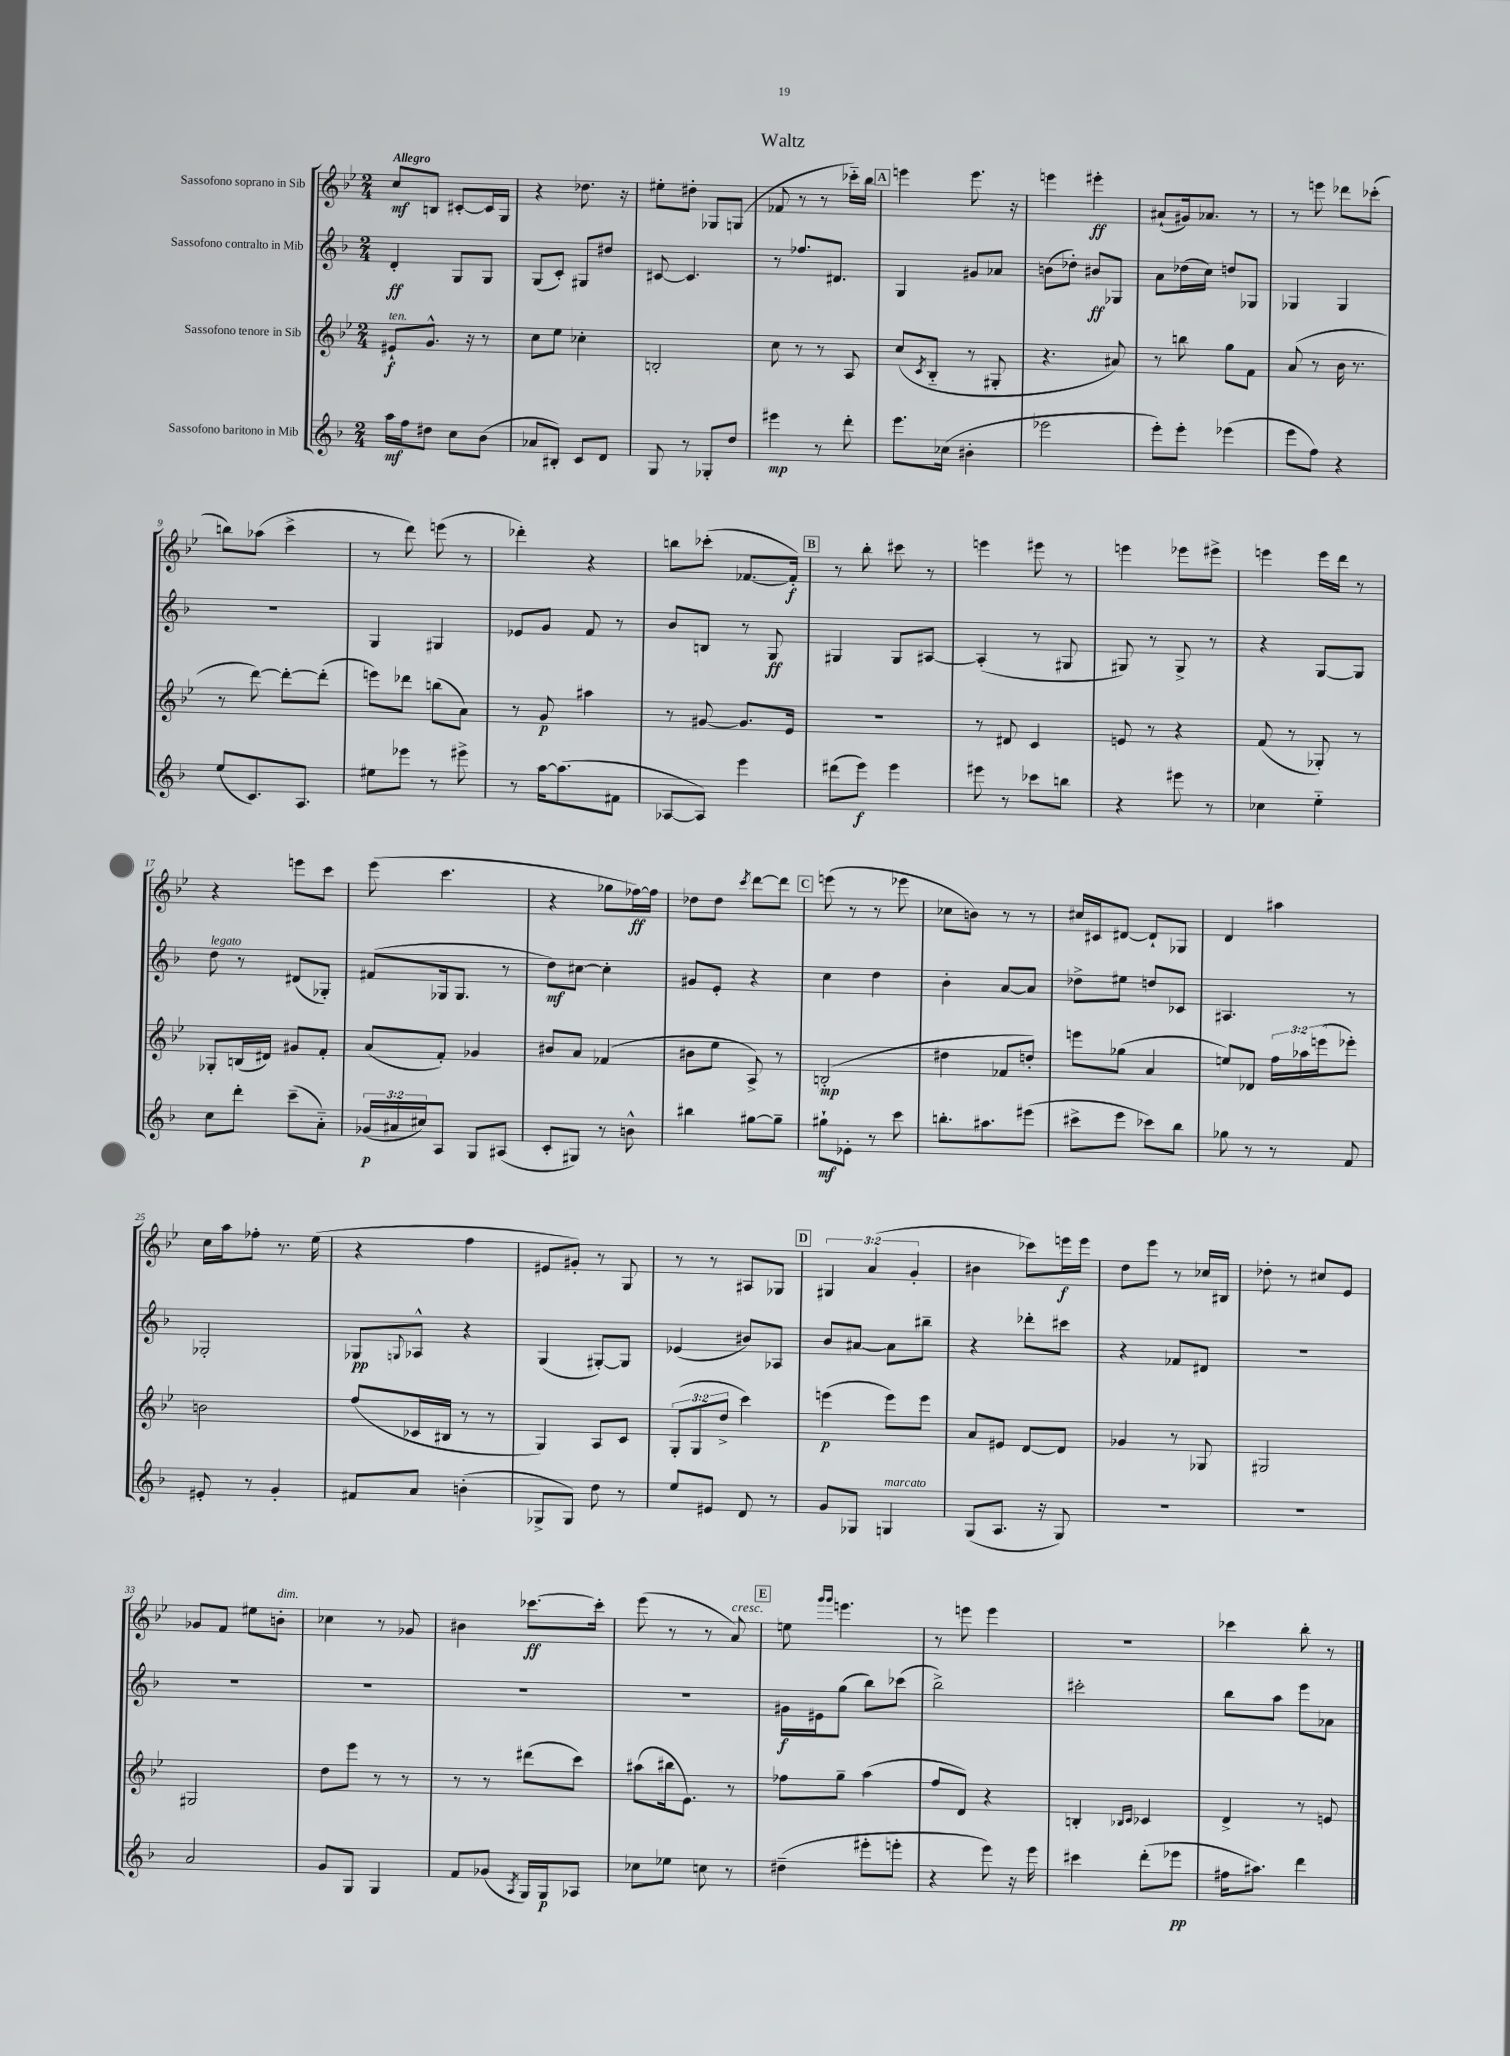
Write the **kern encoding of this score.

**kern	**kern	**kern	**kern
*staff4	*staff3	*staff2	*staff1
*clefG2	*clefG2	*clefG2	*clefG2
*k[b-]	*k[b-e-]	*k[b-]	*k[b-e-]
*M2/4	*M2/4	*M2/4	*M2/4
16aa	8e#`	4d'	8cc
16ff	.	.	.
8dd#	8.g^^	.	8B
8cc	.	8G	[8c#'
.	16r	.	.
(8b-	8r	8G	16c#]
.	.	.	16G
=	=	=	=
8a-	8cc	(8G	4r
8B#')	8ee-	8c')	.
8c	4cc-'	8G#	8.dd-
8d	.	8dd#	.
.	.	.	16r
=	=	=	=
8G	2B'	[8c#	8ee#'
8r	.	4.c#]	8dd#'
8G-'	.	.	8G-
8dd	.	.	(8G
=	=	=	=
4eee#	8cc	8r	8f-
.	8r	8.ff-	8r
8r	8r	.	8r
.	.	8.d#	.
8ddd'	8A	.	16ccc-'~)
.	.	.	16bb-
=	=	=	=
8.eee	(8cc	4G	4eee
.	8qc	.	.
.	8B-'~	.	.
(16cc-	.	.	.
4b#'	8r	8g#	8.eee
.	8G#'	8a-	.
.	.	.	16r
=	=	=	=
2eee-	4.r	(8b	4eee
.	.	8dd-')	.
.	.	8b#	4eee#'
.	8a#)	8G-	.
=	=	=	=
8eee')	8r	8a	(8a#`
8eee'	8bb	(16dd-	16g#)
.	.	16cc)	8.a-
(4eee-	8gg	8dd	.
.	8f	8G-	8r
=	=	=	=
8eee	(8a	4G-	8r
8ff)	8r	.	8eee
4r	16b-	4G-	8ddd-
.	8.r	.	.
.	.	.	(8ccc-'
=	=	=	=
(8ee	8r	2r	8bb)
8.c)	[8ddd)	.	(8aa-
.	8ddd'_	.	4ccc^
8.A	.	.	.
.	(8ddd']	.	.
=	=	=	=
8ee#	8eee)	4G	8r
8eee-	8ddd-	.	8ddd)
8r	(8bb	4G#	(8eee
8eee#^	8a)	.	8r
=	=	=	=
8r	8r	8e-	4ddd-')
[16aa	8g	8g	.
(8.aa]	.	.	.
.	4aa#	8f	4r
8f#	.	8r	.
=	=	=	=
[8A-	8r	8b-	8bb
8A-])	[8g#	8B	(8ccc-'
4eee	8.g#]	8r	[8.f-
.	.	8G	.
.	16e-	.	16f-'])
=	=	=	=
(8ddd#	2r	4G#	8r
8eee)	.	.	8bb-'
4eee	.	8G#	8ccc#
.	.	[8A#	8r
=	=	=	=
8eee#	8r	(4A#']	4eee
8r	8d#	.	.
8ccc-	4c	8r	8eee#
8bb	.	8G#	8r
=	=	=	=
4r	8e	8G#)	4eee
.	8r	8r	.
8eee#	4r	8G#^	8eee-
8r	.	8r	8eee#^
=	=	=	=
4cc-	(8f	4r	4eee
.	8r	.	.
4ee'~	8G-')	[8G	16eee
.	.	.	16ddd
.	8r	8G]	8r
=	=	=	=
8cc	8G-'	8dd	4r
8ddd'	(16B	8r	.
.	16d#)	.	.
(8ccc~	8g#	(8d#	8eee
8a'~)	8f'	8G-')	8ccc
=	=	=	=
(24g-	(8a	(8f#	(8eee-
24a#	.	.	.
24cc#)	.	.	.
8A	8f')	16G-	4.ccc
.	.	8.G-	.
8G	4g-	.	.
(8A#	.	8r	.
=	=	=	=
8c'	8b#	8dd)	4r
8G#)	8a	[8cc#	.
8r	(4f-	4cc#']	8gg-
8b^^	.	.	[16ff-)
.	.	.	16ff-]
=	=	=	=
4bb#	8b#	8g#	8dd-
.	8ee-	8e'	8dd-
.	.	.	8qccc
[8gg#	8A^)	4r	[8ddd
8gg#~]	8r	.	8ddd]
=	=	=	=
8gg#`	(2B'	4cc	(8eee
8e-'	.	.	8r
8r	.	4dd	8r
8ccc	.	.	8eee-
=	=	=	=
8.bb'	4dd#	4b-'	8cc-
.	.	.	8b)
8.aa#	.	.	.
.	8f-	[8a	8r
(8eee#	8dd')	8a]	8r
=	=	=	=
8ccc#^	8eee	8dd-^	16cc#
.	.	.	16c#
8eee	(8gg-	8ee#	[8d#
8ccc-)	4a	8dd	8d#`]
8bb-	.	8c-	8G-
=	=	=	=
8gg-	8ee)	4.A#	4d
8r	8d-	.	.
8r	24ff	.	4aa#
.	24aa-	.	.
.	(24eee	.	.
8f	8eee-')	8r	.
=	=	=	=
8e#'	2b	2G-'	16cc
.	.	.	16aa
8r	.	.	8ff-'
4g'	.	.	8.r
.	.	.	(16ee-
=	=	=	=
8f#	(8ff	8G-	4r
.	.	8qqG	.
8a	16c-	8A-^^	.
.	16B#	.	.
(4b'	8r	4r	4ff
.	8r	.	.
=	=	=	=
8G-^	4G)	(4G	8e#
8G-)	.	.	8g#')
8dd	8A	[8G#')	8r
8r	8c	8G#]	8G
=	=	=	=
8ee	(12G'	(4e-	8r
.	12G	.	.
8e#	.	.	8r
.	12dd^	.	.
8d	4ccc)	8b#)	8A#
8r	.	8A-	8G-
=	=	=	=
8g	(4eee	8b-	6G#
8G-	.	[8a#	.
.	.	.	(6a
4G	8eee)	8a#]	.
.	.	.	6g'
.	8eee	8bb#~	.
=	=	=	=
(8G	8a	4r	4b#
8.A	8e#	.	.
.	[8d	8ddd-'	8ccc-)
16r	.	.	.
8G)	8d]	8ccc#	16eee
.	.	.	16eee
=	=	=	=
2r	4g-	4r	8dd
.	.	.	8eee-
.	8r	8f-	8r
.	8G-	8d#	16cc-
.	.	.	16B#
=	=	=	=
2r	2G#	2r	8dd-'
.	.	.	8r
.	.	.	8cc#
.	.	.	8e-
=	=	=	=
2a	2G#	2r	8g-
.	.	.	8f
.	.	.	8ee#
.	.	.	8b'
=	=	=	=
8g	8dd	2r	4cc-
8G	8eee-	.	.
4G	8r	.	8r
.	8r	.	8g-
=	=	=	=
8f	8r	2r	4b#
(8g-	8r	.	.
8qA	.	.	.
16G)	(8ddd#	.	[8.ccc-
16G	.	.	.
8A-	8ccc)	.	.
.	.	.	16ccc-']
=	=	=	=
8cc-	(8aa#	2r	(8eee-
8ee-	16bb#	.	8r
.	8.e-)	.	.
8cc	.	.	8r
8r	8r	.	8a)
=	=	=	=
(4dd#~	8ff-	16g#	8ee
.	.	16e#	.
.	.	.	16qqggg
.	.	.	16qqggg
.	8gg~	(8gg	4.eee
8eee#'	(4aa	8bb-)	.
8eee'	.	(8ccc-	.
=	=	=	=
4r	8ff	2bb-^)	8r
.	8d)	.	8eee
8eee)	4r	.	4eee
16r	.	.	.
16eee	.	.	.
=	=	=	=
4ccc#	4B'	2ccc#'	2r
.	16qqB-	.	.
.	16qqc	.	.
(8ddd'	4c-	.	.
8eee-	.	.	.
=	=	=	=
16ff#	4d^	8bb-	4ccc-
8.aa#)	.	.	.
.	.	8aa	.
4ddd	8r	8eee	8bb-'
.	8e	8a-	8r
==	==	==	==
*-	*-	*-	*-
